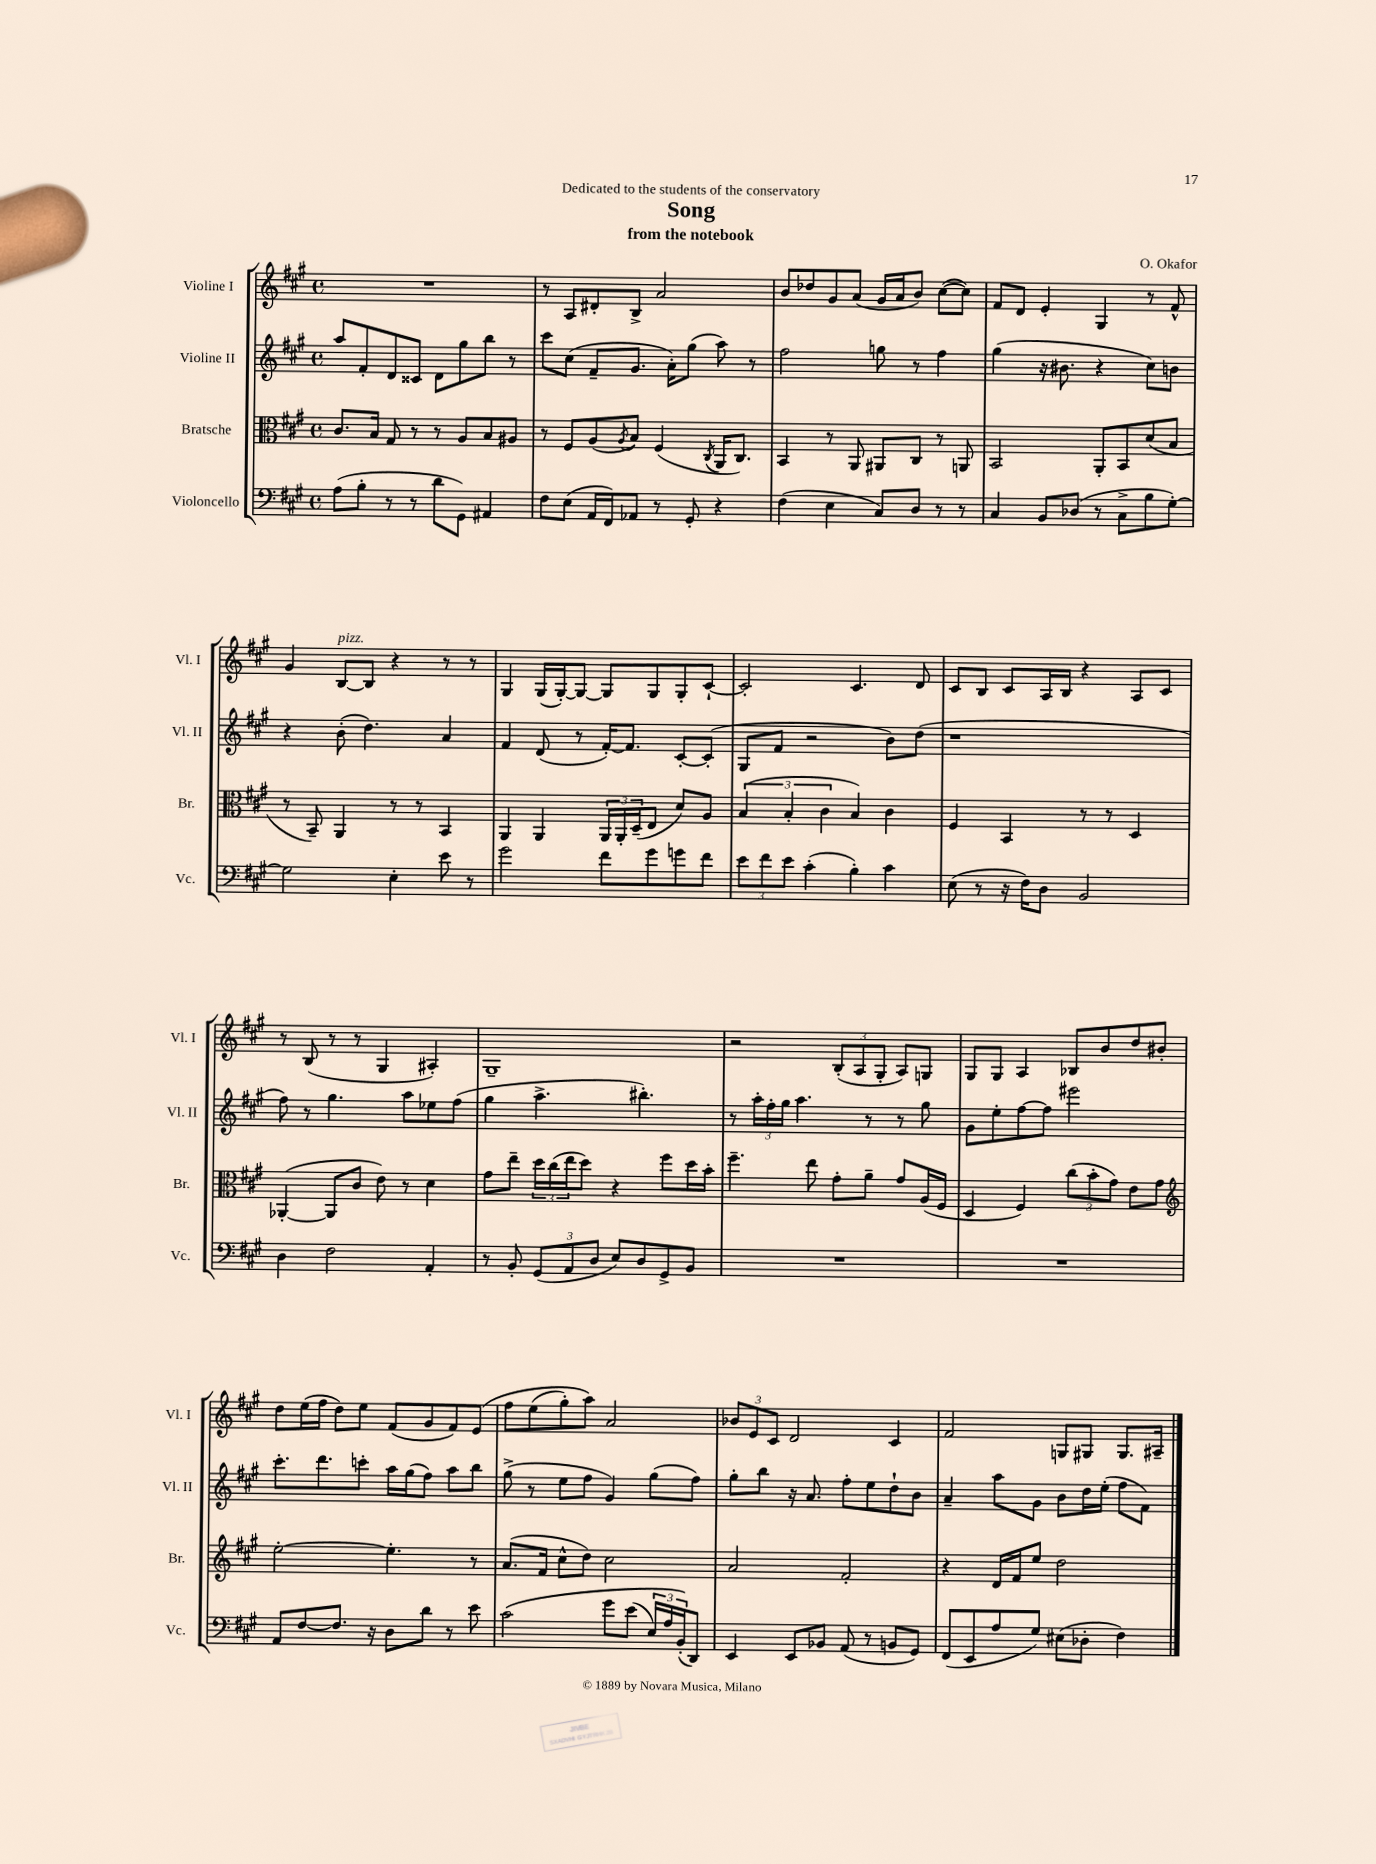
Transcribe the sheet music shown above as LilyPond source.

\header { title = "Song" composer = "O. Okafor" subtitle = "from the notebook" dedication = "Dedicated to the students of the conservatory" }
<<
\new StaffGroup <<
\new Staff = "s0" \with { instrumentName = "Violine I" shortInstrumentName = "Vl. I" } {
    \clef treble \key a \major \defaultTimeSignature \time 4/4
    R1 |
    r8 a8 dis'8-. b8-> a'2 |
    b'8 des''8 gis'8 a'8( gis'16 a'16 b'8) cis''8~( cis''8) |
    fis'8 d'8 e'4-. gis4 r8 fis'8-^ |
    gis'4 b8~^\markup { \italic "pizz." } b8 r4 r8 r8 |
    gis4 gis16( gis16~-.) gis8~ gis8 gis8 gis8-. cis'8~-! |
    cis'2-. cis'4. d'8 |
    cis'8 b8 cis'8 a16 b16 r4 a8 cis'8 |
    r8 b8( r8 r8 gis4 ais4-.) |
    gis1-- |
    r2 \tuplet 3/2 { b8-.( a8 gis8-. } a8) g8 |
    gis8 gis8 a4 bes8 b'8 d''8 bis'8-. |
    d''8 e''16( fis''16 d''8) e''8 fis'8( gis'8 fis'8) e'8\( |
    fis''8 e''8( gis''8-.) a''8\) a'2 |
    \tuplet 3/2 { bes'8 e'8 cis'8 } d'2 cis'4 |
    fis'2 g8 gis8 gis8. ais16-- \bar "|." |
}
\new Staff = "s1" \with { instrumentName = "Violine II" shortInstrumentName = "Vl. II" } {
    \clef treble \key a \major \defaultTimeSignature \time 4/4
    a''8 fis'8-. d'8 cisis'8 d'8 gis''8 b''8 r8 |
    cis'''8 cis''8( fis'8-- gis'8. a'16-.) gis''8( a''8) r8 |
    fis''2 g''8 r8 fis''4 |
    gis''4( r16 bis'8. r4 cis''8) b'8 |
    r4 b'8-.( d''4.) a'4 |
    fis'4 d'8( r8 fis'16~-.) fis'8. cis'8~-. cis'8-.( |
    gis8 fis'8 r2 b'8) d''8( |
    r1 |
    fis''8) r8 gis''4. a''8 ees''8 fis''8( |
    gis''4 a''4.-> bis''4.-.) |
    r8 \tuplet 3/2 { a''16-. fis''16-. gis''16 } a''4. r8 r8 gis''8 |
    gis'8 e''8-. fis''8~ fis''8 eis'''2 |
    cis'''8.-. d'''8. c'''8-. a''16 gis''16( fis''8) a''8 b''8 |
    gis''8->( r8 e''8 fis''8 gis'4) gis''8( fis''8) |
    gis''8-. b''8 r16 a'8. fis''8-. e''8 d''8-! b'8 |
    a'4-- a''8 gis'8 b'8 d''16 e''16-.( fis''8 fis'8) \bar "|." |
}
\new Staff = "s2" \with { instrumentName = "Bratsche" shortInstrumentName = "Br." } {
    \clef alto \key a \major \defaultTimeSignature \time 4/4
    cis'8. b16 gis8 r8 r8 a8 b8 ais8 |
    r8 fis8 a8( \acciaccatura { a8 } b8) fis4( \acciaccatura { cis8 } a,16 cis8.) |
    b,4 r8 a,8 ais,8 cis8 r8 a,8 |
    b,2 a,8-. b,8 d'8( b8 |
    r8 b,8--) a,4 r8 r8 b,4 |
    a,4 a,4 \tuplet 3/2 { a,16 a,16-. d16--( } e8 d'8) a8 |
    \tuplet 3/2 { b4( b4-. cis'4 } b4) cis'4 |
    fis4 b,4 r8 r8 d4 |
    aes,4~-.( aes,8 cis'8 e'8) r8 d'4 |
    gis'8 e''8-- \tuplet 3/2 { d''16 cis''16( e''16 } d''8) r4 fis''8 d''16 b'16-. |
    fis''4.-- e''8 gis'8-. a'8-- gis'8 a16( fis16 |
    d4 fis4) \tuplet 3/2 { cis''8( b'8-. gis'8) } e'8 gis'8 |
    \clef treble e''2~-. e''4.-. r8 |
    a'8.( fis'16 cis''8-^ d''8) cis''2 |
    a'2 fis'2-. |
    r4 d'16 fis'16 e''8 d''2 \bar "|." |
}
\new Staff = "s3" \with { instrumentName = "Violoncello" shortInstrumentName = "Vc." } {
    \clef bass \key a \major \defaultTimeSignature \time 4/4
    a8( b8-. r8 r8 d'8 gis,8) ais,4 |
    fis8 e8( a,16 fis,16) aes,8 r8 gis,8-. r4 |
    fis4( e4 cis8) d8 r8 r8 |
    cis4 b,8 des8( r8 cis8-> b8 gis8~-.) |
    gis2 e4-. e'8 r8 |
    gis'2 fis'8 gis'8 g'8 fis'8 |
    \tuplet 3/2 { e'8 fis'8 e'8 } cis'4-.( b4-.) cis'4 |
    e8( r8 r16 fis16) d8 b,2 |
    d4 fis2 a,4-. |
    r8 b,8-. \tuplet 3/2 { gis,8( a,8 d8 } e8) d8 gis,8-> b,8 |
    R1 |
    R1 |
    a,8 fis8~ fis8. r16 d8 d'8 r8 e'8 |
    cis'2\( gis'8 e'8( \tuplet 3/2 { e16) a16 b,16-.(\) } d,8) |
    e,4 e,8 bes,8 a,8( r8 b,8 gis,8) |
    fis,8( e,8 a8 gis8) eis8( des8-. fis4) \bar "|." |
}
>>
>>
\layout { \context { \Score \remove "Bar_number_engraver" } }
